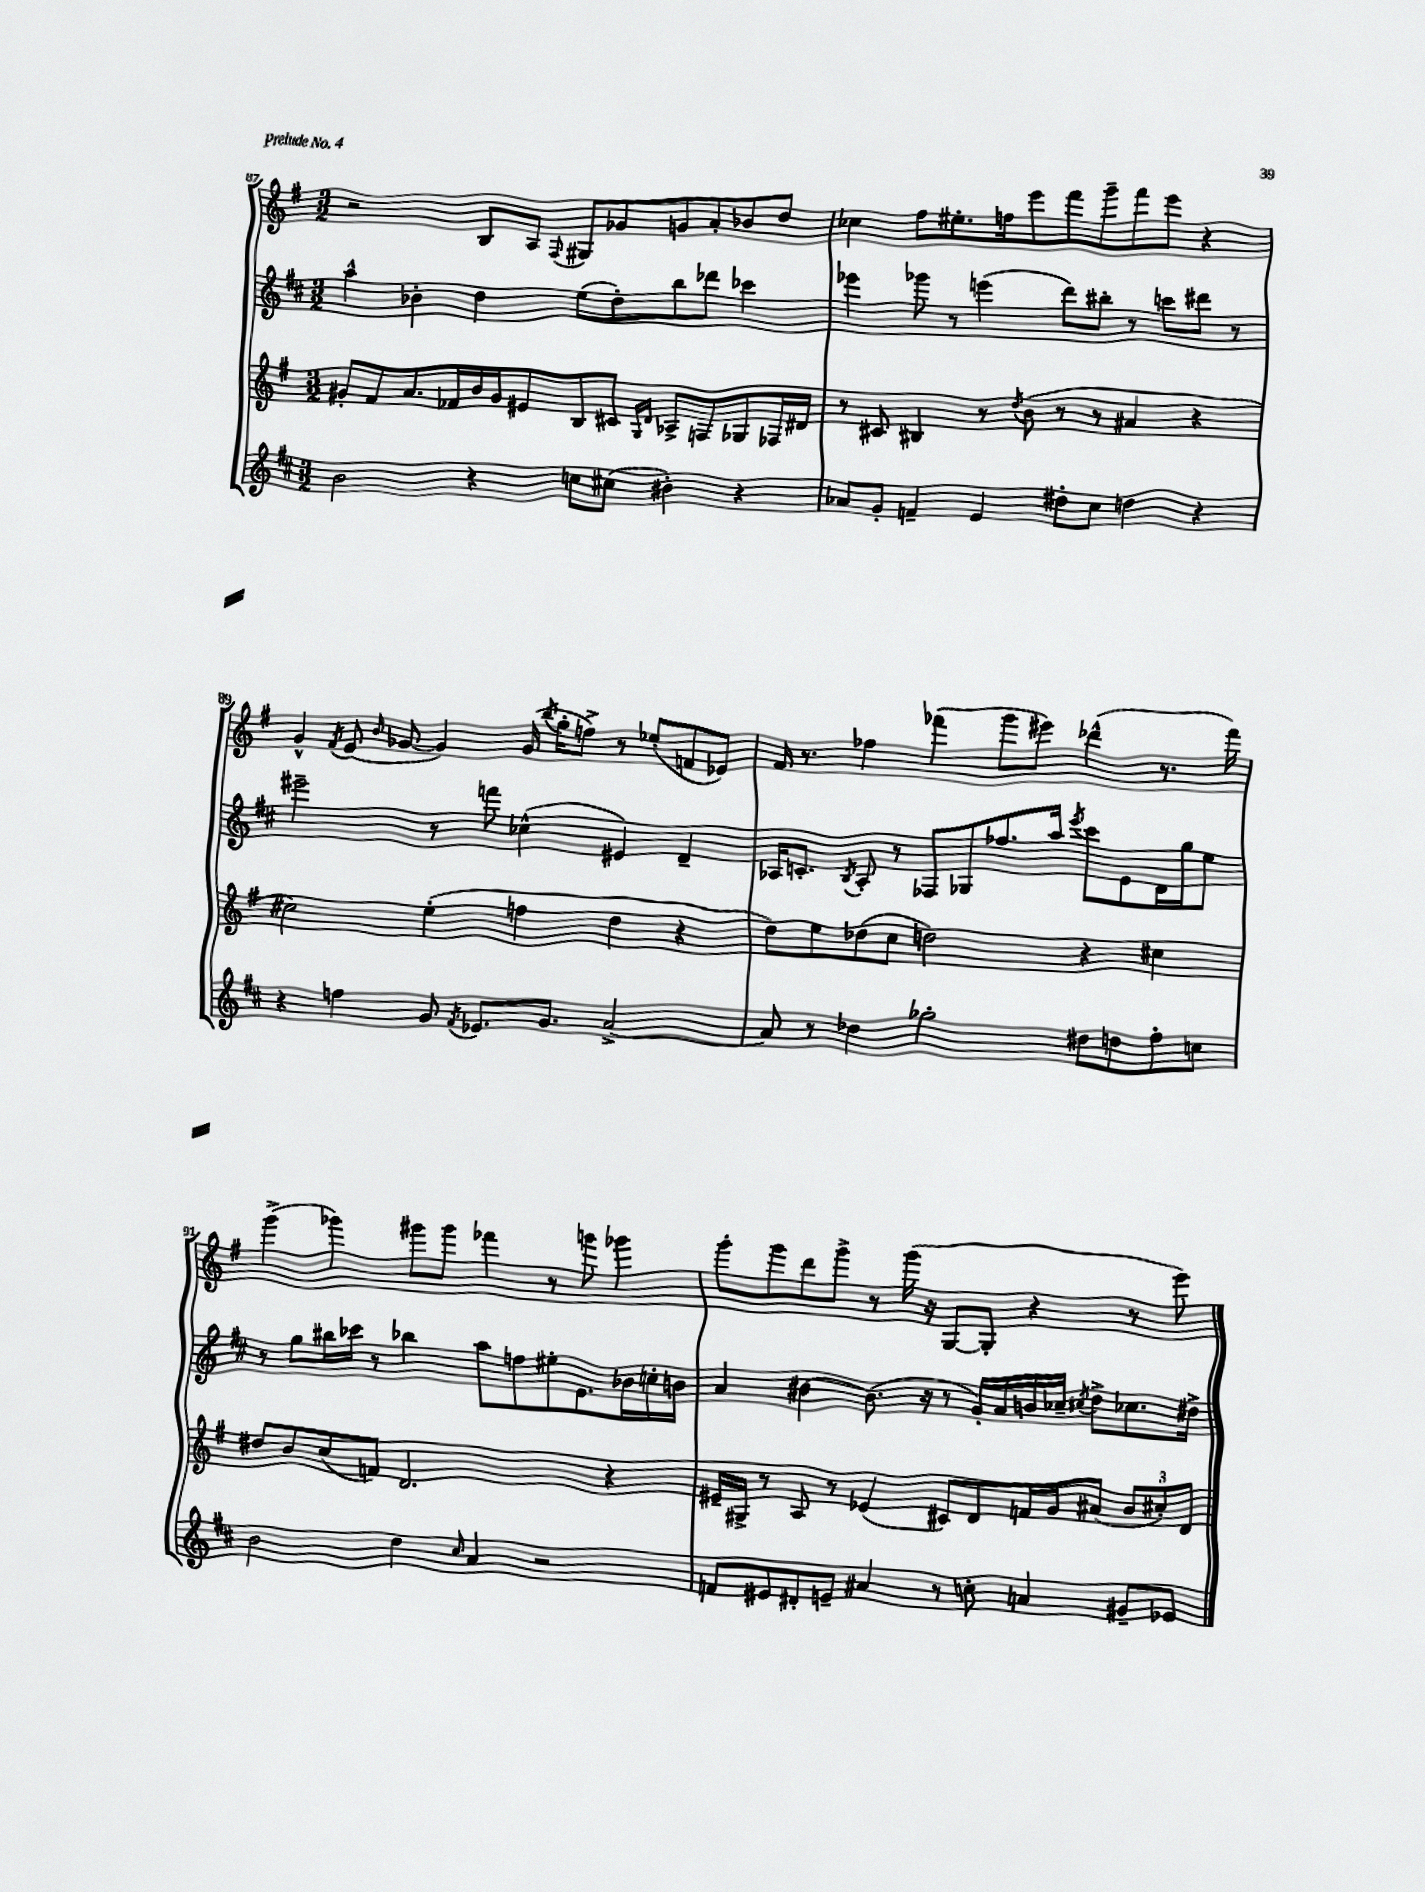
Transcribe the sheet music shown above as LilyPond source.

<<
\new StaffGroup <<
\new Staff = "s0" {
    \clef treble \key g \major \numericTimeSignature \time 3/2
    \autoBeamOff r2 b8[ a8] \appoggiatura { fis8 } gis8[ ges'8 g'8 a'8-. bes'8 d''8] |
    ces''4 fis''8[ eis''8.-. f''16 e'''8 fis'''8 g'''8-- fis'''8 e'''8] r4 |
    g'4-^ \acciaccatura { fis'8 } e'8( \grace { b'16 } ges'8~ ges'4) ges'16( \acciaccatura { b''8 } g''16[-. f''8]->) r8 ees''8[-.( f'8 ees'8]) |
    fis'16 r8. fes''4 fes'''4( g'''8[ eis'''8]) des'''4-^( r8. fes'''16) |
    g'''4->( ges'''4) gis'''8[ gis'''8] fes'''4 r8 g'''8 ges'''4 |
    g'''8[-. g'''8 d'''8 g'''8]-> r8 g'''16( r16 g8[~ g8]-. r4 r8 e'''8) \bar "|." |
}
\new Staff = "s1" {
    \clef treble \key d \major \numericTimeSignature \time 3/2
    \autoBeamOff a''4-^ bes'4-. d''4 e''8[( d''8-.) b''8 des'''8] ces'''4 |
    ees'''4 ges'''8 r8 e'''4( d'''8[) bis''8]-. r8 c'''8[ dis'''8] r8 |
    eis'''2-- r8 f'''8 ces''4-^( eis'4) d'4-- |
    aes16[ c'8.]-. \acciaccatura { b8 } aes8-. r8 fes8[ ges8 fes''8. a''16] \acciaccatura { e'''8 } cis'''8[ e'8 d'16 g''16 e''8] |
    r8 g''8[ bis''16 ces'''16] r8 bes''4 a''8[ f''8 eis''8-. e'8. bes'16 c''16-. b'16] |
    a'4 bis'4~ bis'8.( r16 r8 g'16[-.) a'16 b'16 ces''16]-- \acciaccatura { cis''8 } d''8[-> ces''8. dis''16]-> \bar "|." |
}
\new Staff = "s2" {
    \clef treble \key g \major \numericTimeSignature \time 3/2
    \autoBeamOff gis'8[-. fis'8 a'8. fes'16 b'16 gis'16 eis'8 b8 cis'8] \grace { g16[ d'16] } aes8[-> f8 ges8 fes16 dis'16] |
    r8 cis'8 bis4 r8 \acciaccatura { d''8 } b'8( r8 r8 ais'4 r4 |
    cis''2) e''4-.( f''4 d''4 r4 |
    d''8[) e''8 des''8( c''8] d''2) r4 cis''4 |
    dis''8[ b'8 c''8( f'8]) d'2. r4 |
    eis'16[-- gis16]-> r8 a8 r8 ees'4( cis'8[) d'8 f'16 g'16 ais'8]( \tuplet 3/2 { b'8[ cis''8-.) d'8] } \bar "|." |
}
\new Staff = "s3" {
    \clef treble \key d \major \numericTimeSignature \time 3/2
    \autoBeamOff b'2 r4 c''8[ cis''8]( bis'4-.) r4 |
    aes'8[ g'8]-. f'4-- e'4 dis''8[-. cis''8] d''4 r4 |
    r4 f''4 g'8 \acciaccatura { fis'8 } ees'8.[ g'8.] a'2~-> |
    a'8 r8 des''4 ges''2-. dis''8[ d''8 fis''8-. c''8] |
    b'2 d''4 \grace { cis''16 } a'4 r2 |
    f'8[ eis'8 dis'8-. e'8]-- ais'4 r8 c''8-. a'4 gis'8[-- ees'8] \bar "|." |
}
>>
>>
\layout { \context { \Score currentBarNumber = #87 } }
